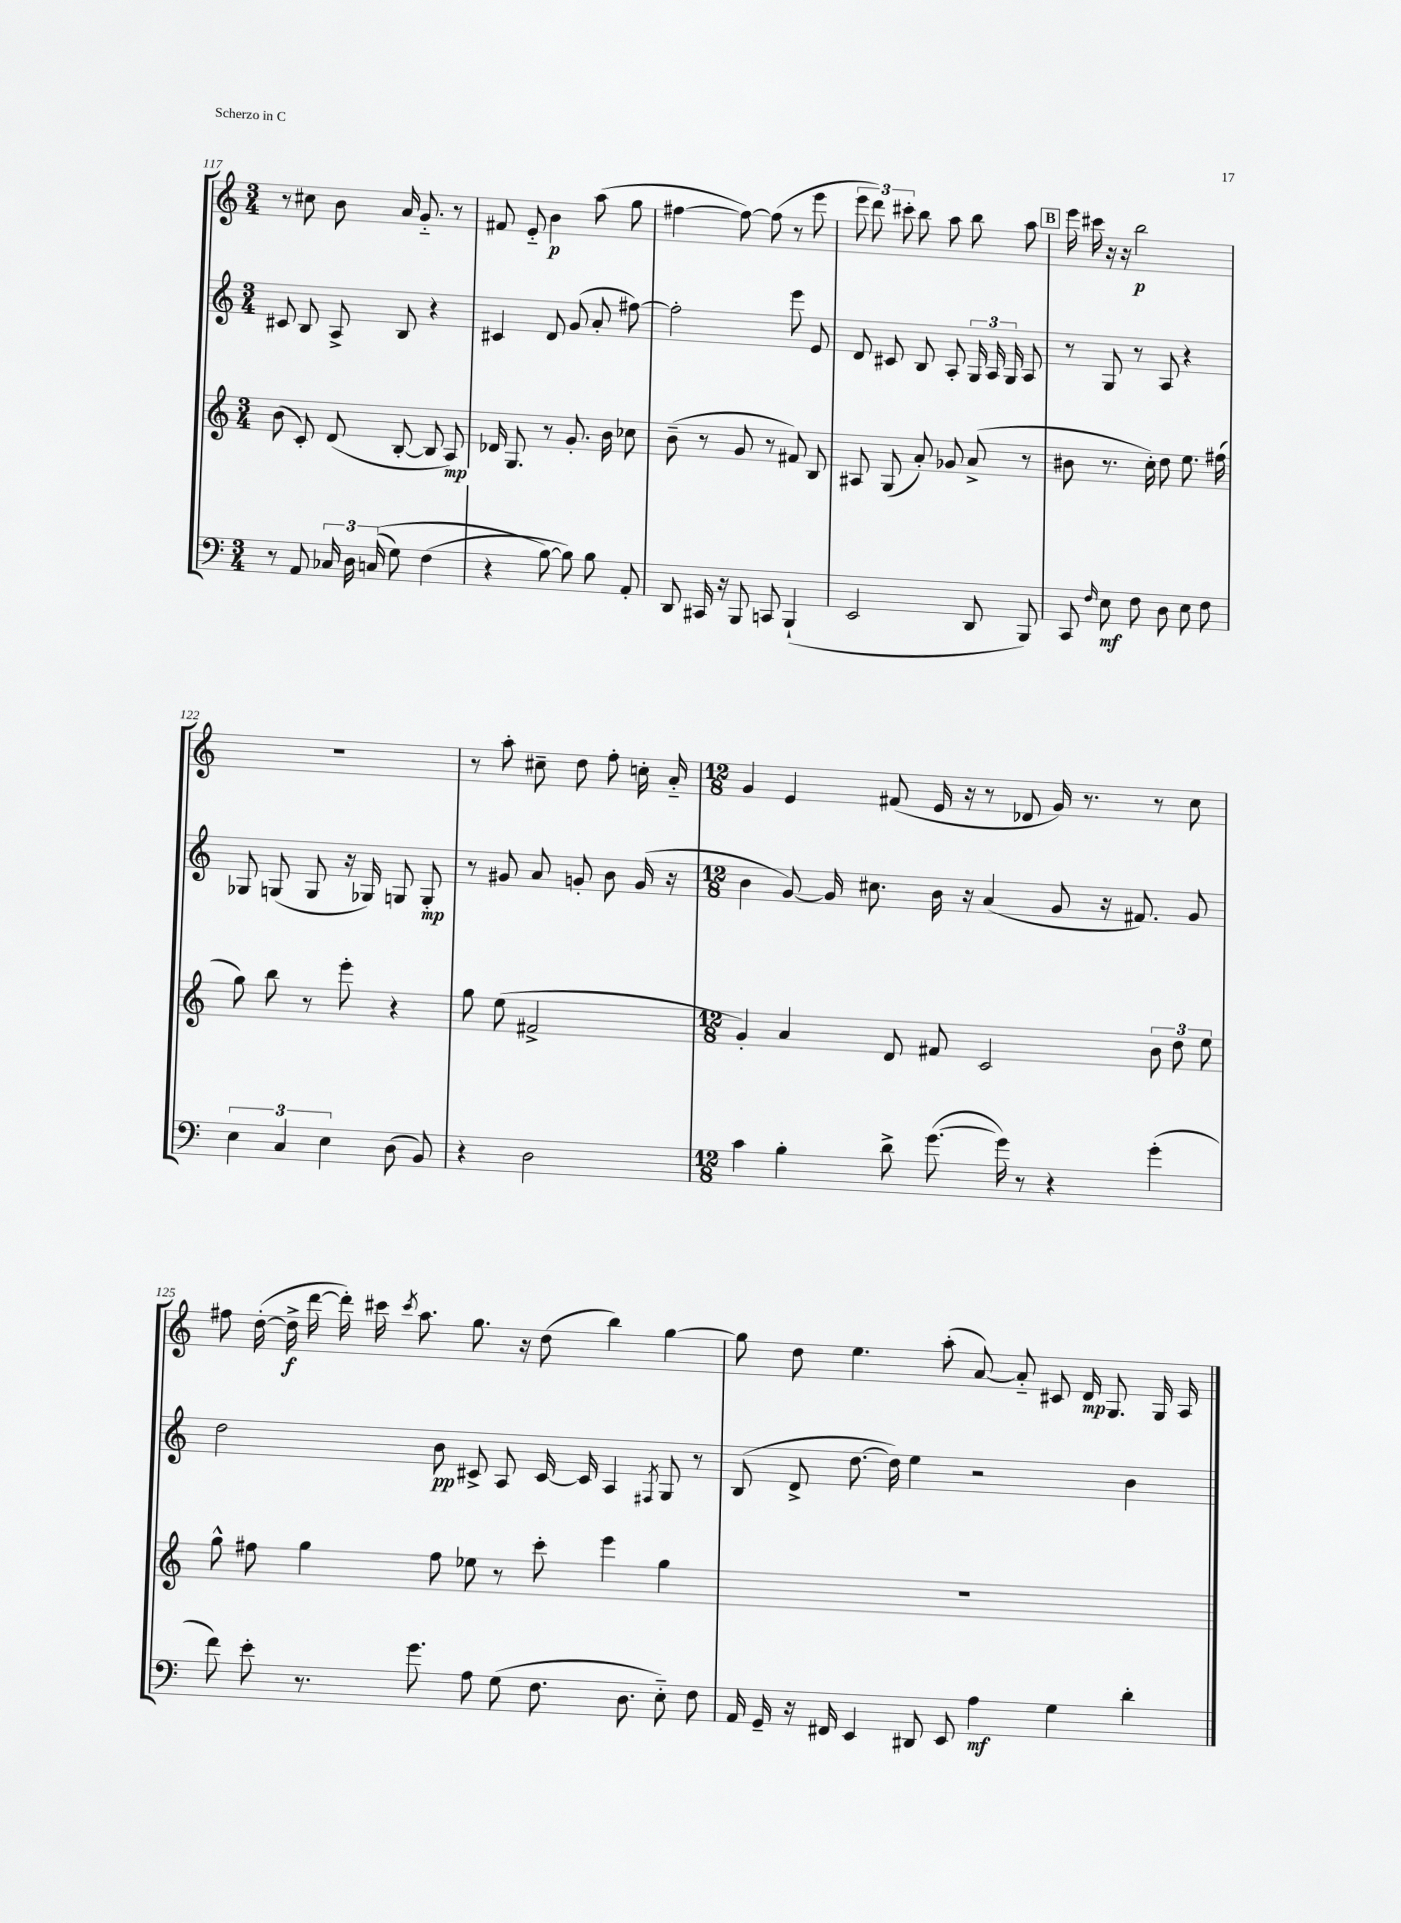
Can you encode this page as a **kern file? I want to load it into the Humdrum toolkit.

**kern	**dynam	**kern	**dynam	**kern	**dynam	**kern	**dynam
*part4	*part4	*part3	*part3	*part2	*part2	*part1	*part1
*staff4	*staff4	*staff3	*staff3	*staff2	*staff2	*staff1	*staff1
*clefF4	*	*clefG2	*	*clefG2	*	*clefG2	*
*k[]	*	*k[]	*	*k[]	*	*k[]	*
*M3/4	*	*M3/4	*	*M3/4	*	*M3/4	*
=117	=117	=117	=117	=117	=117	=117	=117
8r	.	(8b\	.	8c#X/	.	8r	.
8AA/	.	8c'/)	.	8B/	.	8cc#X\	.
24C-X/	.	(8d/	.	8A^/	.	8b\	.
24D\	.	.	.	.	.	.	.
((24Cn/	.	.	.	.	.	.	.
8G\)	.	[8B'/	.	8B/	.	16a/	.
.	.	.	.	.	.	8.g/	.
(4F\	.	8B/]	.	4r	.	.	.
.	.	8A/)	mp	.	.	8r	.
=118	=118	=118	=118	=118	=118	=118	=118
4r	.	16d-X/	.	4c#X/	.	8f#X/	.
.	.	8.G/	.	.	.	.	.
.	.	.	.	.	.	8e/	.
[8B\)	.	8r	.	8d/	.	4b\	p
8B\])	.	8.g'/	.	(8g/	.	.	.
8B\	.	.	.	8a'/	.	(8aa\	.
.	.	16b\	.	.	.	.	.
8AA'/	.	8cc-X\	.	[8ff#X\)	.	8gg\	.
=119	=119	=119	=119	=119	=119	=119	=119
8DD/	.	(8b~\	.	2ff#'\]	.	[4ff#X\	.
16CC#X/	.	8r	.	.	.	.	.
16r	.	.	.	.	.	.	.
8BBB/	.	8g/	.	.	.	8ff#\_)	.
8CCn/	.	8r	.	.	.	(8ff#\]	.
(4BBB`/	.	8f#X/)	.	8eee\	.	8r	.
.	.	8B/	.	8e/	.	8eee\	.
=120	=120	=120	=120	=120	=120	=120	=120
2EE/	.	8A#X/	.	8d/	.	12eee\	.
.	.	.	.	.	.	12ddd\)	.
.	.	(8G/	.	8c#X/	.	.	.
.	.	.	.	.	.	12ccc#X'\	.
.	.	8a'/)	.	8B/	.	8bb\	.
.	.	8g-X/	.	8A'/	.	8aa\	.
8DD/	.	(8a^/	.	24G/	.	8bb\	.
.	.	.	.	24A/	.	.	.
.	.	.	.	24G/	.	.	.
8BBB/)	.	8r	.	8A/	.	8aa\	.
!!LO:REH:place=s1:t=B
=121	=121	=121	=121	=121	=121	=121	=121
8CC/	.	8b#X\	.	8r	.	16eee\	.
.	.	.	.	.	.	16ccc#X\	.
16qqF/	.	.	.	.	.	.	.
8E\	mf	8.r	.	8G/	.	16r	.
.	.	.	.	.	.	16r	.
8F\	.	.	.	8r	.	2bb\	p
.	.	16cc'\)	.	.	.	.	.
8D\	.	8dd\	.	8A/	.	.	.
8E\	.	8.ee\	.	4r	.	.	.
8F\	.	.	.	.	.	.	.
.	.	(16ff#X\	.	.	.	.	.
!!LO:LB:g=z
=122	=122	=122	=122	=122	=122	=122	=122
6E\	.	8gg\)	.	8G-X/	.	2.r	.
.	.	8bb\	.	(8Gn/	.	.	.
6C/	.	.	.	.	.	.	.
.	.	8r	.	8G/	.	.	.
6E\	.	.	.	.	.	.	.
.	.	8eee'\	.	16r	.	.	.
.	.	.	.	16G-X/)	.	.	.
(8D\	.	4r	.	8Gn/	.	.	.
8BB/)	.	.	.	8G'/	mp	.	.
=123	=123	=123	=123	=123	=123	=123	=123
4r	.	8gg\	.	8r	.	8r	.
.	.	(8ee\	.	8g#X/	.	8aa'\	.
2D\	.	2f#X^/	.	8a/	.	8cc#X~\	.
.	.	.	.	8gn'/	.	8dd\	.
.	.	.	.	8b\	.	8ff'\	.
.	.	.	.	(16g/	.	16ccn'\	.
.	.	.	.	16r	.	16a/	.
=124	=124	=124	=124	=124	=124	=124	=124
*M12/8	*	*M12/8	*	*M12/8	*	*M12/8	*
4c\	.	4g'/)	.	4b\	.	4g/	.
4B'\	.	4a/	.	[8g/)	.	4e/	.
.	.	.	.	16g/]	.	.	.
.	.	.	.	8.cc#X\	.	.	.
8d^\	.	8d/	.	.	.	(8f#X/	.
([8.g\	.	8f#X/	.	16b\	.	16e/	.
.	.	.	.	16r	.	16r	.
.	.	2c/	.	(4a/	.	8r	.
16g\])	.	.	.	.	.	.	.
8r	.	.	.	.	.	8d-X/	.
4r	.	.	.	8g/	.	16g/)	.
.	.	.	.	.	.	8.r	.
.	.	.	.	16r	.	.	.
.	.	.	.	8.f#X/)	.	.	.
(4g'\	.	12b\	.	.	.	8r	.
.	.	12dd\	.	.	.	.	.
.	.	.	.	8g/	.	8cc\	.
.	.	12ee\	.	.	.	.	.
!!LO:LB:g=z
=125	=125	=125	=125	=125	=125	=125	=125
8f\)	.	8gg^^\	.	2dd\	.	8ff#X\	.
8e'\	.	8ff#X\	.	.	.	([16dd'\	.
.	.	.	.	.	.	16dd^\]	f
8.r	.	4gg\	.	.	.	[16ddd\	.
.	.	.	.	.	.	16ddd'\])	.
.	.	.	.	.	.	16ccc#X\	.
.	.	.	.	.	.	8qccc#/	.
8.g\	.	.	.	.	.	8.aa\	.
.	.	8ff#\	.	8b\	pp	.	.
8A\	.	8ee-X\	.	8c#X^/	.	8.gg\	.
(8G\	.	8r	.	8A/	.	.	.
.	.	.	.	.	.	16r	.
8.F\	.	8ccc'\	.	[16c#/	.	(8dd\	.
.	.	.	.	16c#/]	.	.	.
.	.	4eee\	.	4A/	.	4bb\)	.
8.D\	.	.	.	.	.	.	.
.	.	.	.	8qF#X/	.	.	.
8E\)	.	4gg\	.	8G/	.	[4gg\	.
8F\	.	.	.	8r	.	.	.
=126	=126	=126	=126	=126	=126	=126	=126
16AA/	.	1.r	.	(8B/	.	8gg\]	.
16GG~/	.	.	.	.	.	.	.
16r	.	.	.	8d^/	.	8dd\	.
16FF#X/	.	.	.	.	.	.	.
4EE/	.	.	.	[8.dd\	.	4.ee\	.
.	.	.	.	16dd\])	.	.	.
8DD#X/	.	.	.	4ee\	.	.	.
8EE/	.	.	.	.	.	(8aa'\	.
4A\	mf	.	.	2r	.	[8a/)	.
.	.	.	.	.	.	8a/]	.
4G\	.	.	.	.	.	8c#X/	.
.	.	.	.	.	.	16d/	mp
.	.	.	.	.	.	8.G/	.
4d'\	.	.	.	4b\	.	.	.
.	.	.	.	.	.	16G/	.
.	.	.	.	.	.	16A/	.
==	==	==	==	==	==	==	==
*-	*-	*-	*-	*-	*-	*-	*-
